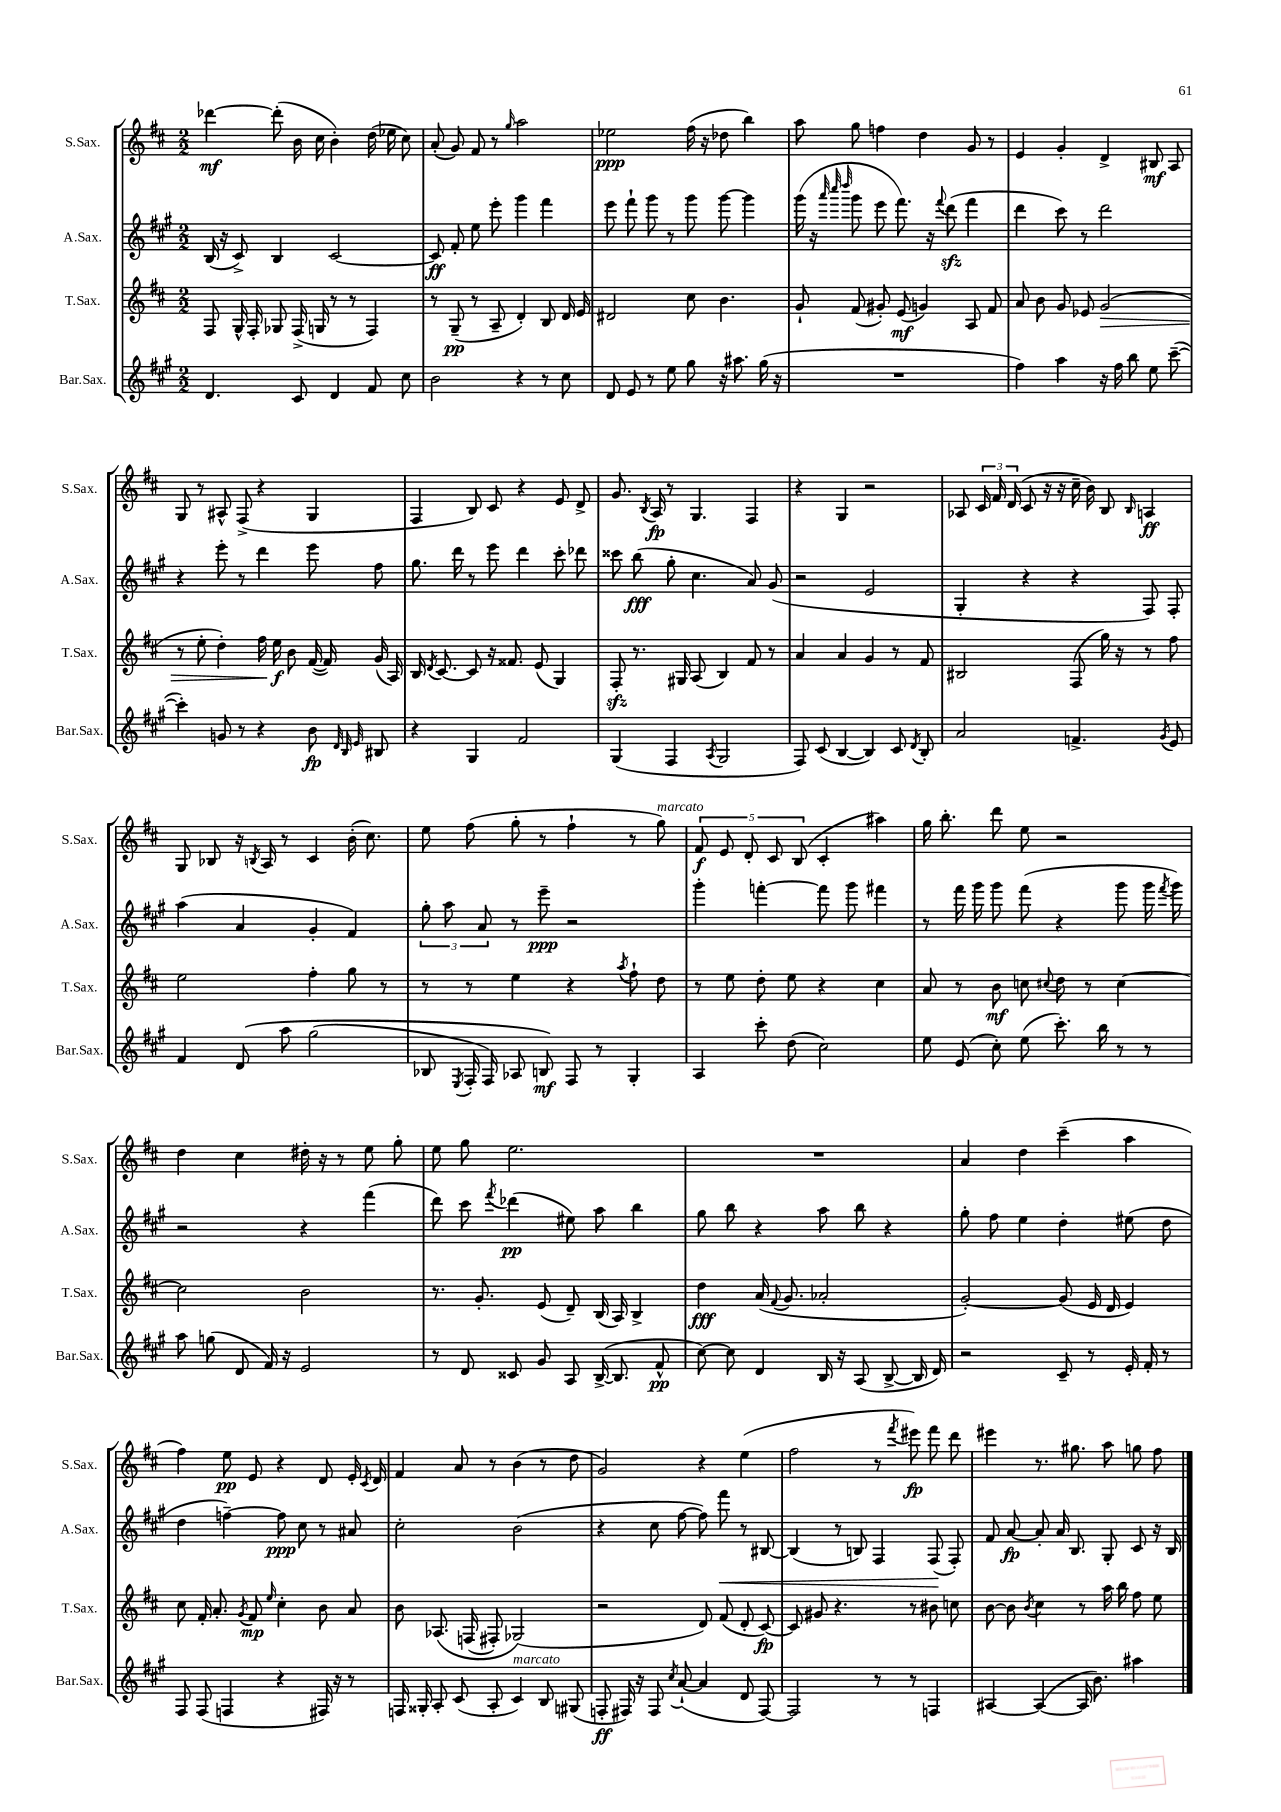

**kern	**kern	**kern	**kern
*staff4	*staff3	*staff2	*staff1
*clefG2	*clefG2	*clefG2	*clefG2
*k[f#c#g#]	*k[f#c#]	*k[f#c#g#]	*k[f#c#]
*M2/2	*M2/2	*M2/2	*M2/2
4.d	8F#	(16B	[4ddd-
.	.	16r	.
.	16G^^	8c#^)	.
.	16F#'	.	.
.	8G-	4B	(8ddd-']
8c#	(16F#^	.	16b
.	16G	.	16cc#
4d	8r	[2c#	4b')
.	8r	.	.
8f#	4F#)	.	(16dd
.	.	.	16ee-
8cc#	.	.	8cc#)
=	=	=	=
2b	8r	8c#]	(8a'
.	(8G~	8f#'	8g)
.	8r	8ee	8f#
.	8A~	8eee'	8r
.	.	.	16qqgg
4r	4d')	4ggg#	2aa
8r	8B	4fff#	.
8cc#	16d	.	.
.	16e	.	.
=	=	=	=
8d	2d#	8eee	2ee-
8e	.	8fff#`	.
8r	.	8ggg#	.
8ee	.	8r	.
8gg#	8cc#	8ggg#	(16ff#
.	.	.	16r
16r	4.b	[8ggg#	8dd-
8.aa#	.	.	.
.	.	4ggg#]	4bb)
(16gg#	.	.	.
16r	.	.	.
=	=	=	=
1r	8g`	(16ggg#	8aa
.	.	16r	.
.	.	32qqaaa	.
.	.	32qqcccc#	.
.	.	32qqdddd	.
.	(8f#	8ggg#	8gg
.	8g#')	8eee	4ff
.	(8e	8.fff#)	.
.	4g)	.	4dd
.	.	16r	.
.	.	8qqfff#	.
.	.	(8ddd	.
.	8A	4fff#	8g
.	8f#	.	8r
=	=	=	=
4ff#)	8a	4ddd	4e
.	8b	.	.
4aa	8g	8ccc#)	4g'
.	8e-	8r	.
16r	(2g	2ddd	4d^
16ff#	.	.	.
8bb	.	.	.
8ee	.	.	8B#
([8ccc#~	.	.	8A
=	=	=	=
4ccc#'])	8r	4r	8G
.	8ee'	.	8r
8g	4dd')	8eee'	8A#^^
8r	.	8r	(8F#^
4r	16ff#	4ddd	4r
.	16ee	.	.
.	8b	.	.
8b	([16f#	8eee	4G
.	16f#])	.	.
32qqd	.	.	.
32qqB	.	.	.
32qqe	.	.	.
8B#	(16g	8ff#	.
.	16A)	.	.
=	=	=	=
4r	16B	8.gg#	4F#
.	8qd	.	.
.	[8.c#	.	.
.	.	16ddd	.
4G#	8c#]	8r	8B)
.	16r	8eee	8c#
.	8.f##	.	.
2f#	.	4ddd	4r
.	(8e	.	.
.	4G)	8ccc#'	8e
.	.	8ddd-	8d^
=	=	=	=
(4G#	8F#'	8ccc##	8.g
.	8.r	(8bb	.
.	.	.	8qB
.	.	.	16A
4F#	.	8gg#'	8r
.	16G#	.	.
.	(8A	4.cc#	4.G
8qA	.	.	.
2G#	4B)	.	.
.	8f#	8a)	4F#
.	8r	(8g#	.
=	=	=	=
8F#)	4a	2r	4r
(8c#	.	.	.
[4B	4a	.	4G
4B])	4g	2e	2r
8c#	8r	.	.
8qd	.	.	.
8B'	8f#	.	.
=	=	=	=
2a	2B#	4G#'	8A-
.	.	.	24c#
.	.	.	24f#
.	.	.	(24d
.	.	4r	8c#
.	.	.	16r
.	.	.	16r
4.f^	(8F#	4r	16cc#~
.	.	.	16b)
.	16gg)	.	8B
.	16r	.	.
.	.	.	16qqB
.	8r	8F#)	4A
8qg#	.	.	.
8e	8ff#	8F#'	.
=	=	=	=
4f#	2ee	(4aa	8G
.	.	.	8B-
&(8d	.	4a	16r
.	.	.	8qB
.	.	.	16A
8aa	.	.	8r
(2gg#	4ff#'	4g#'	4c#
.	8gg	4f#)	(16b'
.	.	.	8.cc#)
.	8r	.	.
=	=	=	=
8B-	8r	12gg#'	8ee
.	.	12aa	.
8qE	.	.	.
16F#'	8r	.	(8ff#
.	.	12a	.
16F#)	.	.	.
8A-	4ee	8r	8gg'
8B&)	.	8eee~	8r
8F#	4r	2r	4ff#`
8r	.	.	.
.	8qaa	.	.
4G#'	8ff#`	.	8r
.	8dd	.	8gg)
=	=	=	=
4A	8r	4ggg#'	10f#
.	.	.	10e
.	8ee	.	.
.	.	.	10d'
8ccc#'	8dd'	[4fff'	.
.	.	.	10c#
(8dd	8ee	.	.
.	.	.	(10B
2cc#)	4r	8fff]	4c#'
.	.	8ggg#	.
.	4cc#	4fff#	4aa#)
=	=	=	=
8ee	8a	8r	16gg
.	.	.	8.bb'
(8e	8r	16fff#	.
.	.	16ggg#	.
8cc#')	8b	8ggg#	8ddd
(8ee	8cc	(8fff#	8ee
.	8qqcc#	.	.
8.ccc#')	8dd	4r	2r
.	8r	.	.
16bb	.	.	.
8r	[4cc#	8ggg#	.
8r	.	16ggg#	.
.	.	8qfff#	.
.	.	16ggg#)	.
=	=	=	=
8aa	2cc#]	2r	4dd
(8gg	.	.	.
8d	.	.	4cc#
16f#)	.	.	.
16r	.	.	.
2e	2b	4r	16dd#'
.	.	.	16r
.	.	.	8r
.	.	(4fff#	8ee
.	.	.	8gg'
=	=	=	=
8r	8.r	8ddd)	8ee
8d	.	8ccc#	8gg
.	8.g'	.	.
.	.	8qfff#	.
8c##	.	(4ddd-	2.ee
8g#	(8e	.	.
8A	8d~)	8ee#)	.
([16B^	(16B	8aa	.
8.B]	16A)	.	.
.	4B^	4bb	.
8f#^^	.	.	.
=	=	=	=
[8cc#)	4dd	8gg#	1r
8cc#]	.	8bb	.
4d	(16a	4r	.
.	8qqf#	.	.
.	8.g	.	.
16B	2a-'	8aa	.
16r	.	.	.
(8A	.	8bb	.
[8B^	.	4r	.
16B]	.	.	.
16d)	.	.	.
=	=	=	=
2r	[2g')	8gg#'	4a
.	.	8ff#	.
.	.	4ee	4dd
8c#~	(8g]	4dd'	(4ccc#~
8r	16e	.	.
.	16d	.	.
16e'	4e)	(8ee#	4aa
16f#'	.	.	.
8r	.	8dd	.
=	=	=	=
8F#	8cc#	4dd	4ff#)
(8F#	16f#'	.	.
.	8.a'	.	.
4F	.	[4ff~)	8ee
.	8qg	.	.
.	8f#	.	8e
.	16qqee	.	.
4r	4cc#'	8ff]	4r
.	.	8cc#	.
16F#)	8b	8r	8d
16r	.	.	.
8r	8a	8a#	16e'
.	.	.	8qc#
.	.	.	16d
=	=	=	=
16F	8b	2cc#'	4f#
16G##'	.	.	.
8A'	&(8.A-	.	.
(8c#	.	.	8a
.	(16F	.	.
8A'	8F#')	.	8r
4c#)	(2G-&)	(2b	(4b
8B	.	.	8r
(8G#	.	.	8dd
=	=	=	=
8F'	2r	4r	2g)
16F#)	.	.	.
16r	.	.	.
8F#	.	8cc#	.
8qcc#	.	.	.
([8a`	.	[8ff#	.
4a]	8d)	8ff#])	4r
.	(8f#	8fff#	.
8d	8d'	8r	(4ee
[8F#)	[8c#)	[8B#	.
=	=	=	=
2F#]	8c#]	(4B#]	2ff#
.	8g#	.	.
.	4.r	8r	.
.	.	8B)	.
8r	.	4F#	8r
.	.	.	8qfff#
8r	8r	.	8eee#)
4F	8b#	(8F#	8fff#
.	8cc	8F#')	8ddd
=	=	=	=
[4A#	[8b	8f#	4eee#
.	8b]	[8a	.
.	8qb	.	.
(4A#_	4cc#	8a']	8.r
.	.	16a	.
.	.	8.B	8.gg#
16A#]	8r	.	.
8.b)	.	.	.
.	16aa	8G#'	8aa
.	16bb	.	.
4aa#	8ff#	8c#	8gg
.	8ee	16r	8ff#
.	.	16B	.
==	==	==	==
*-	*-	*-	*-
